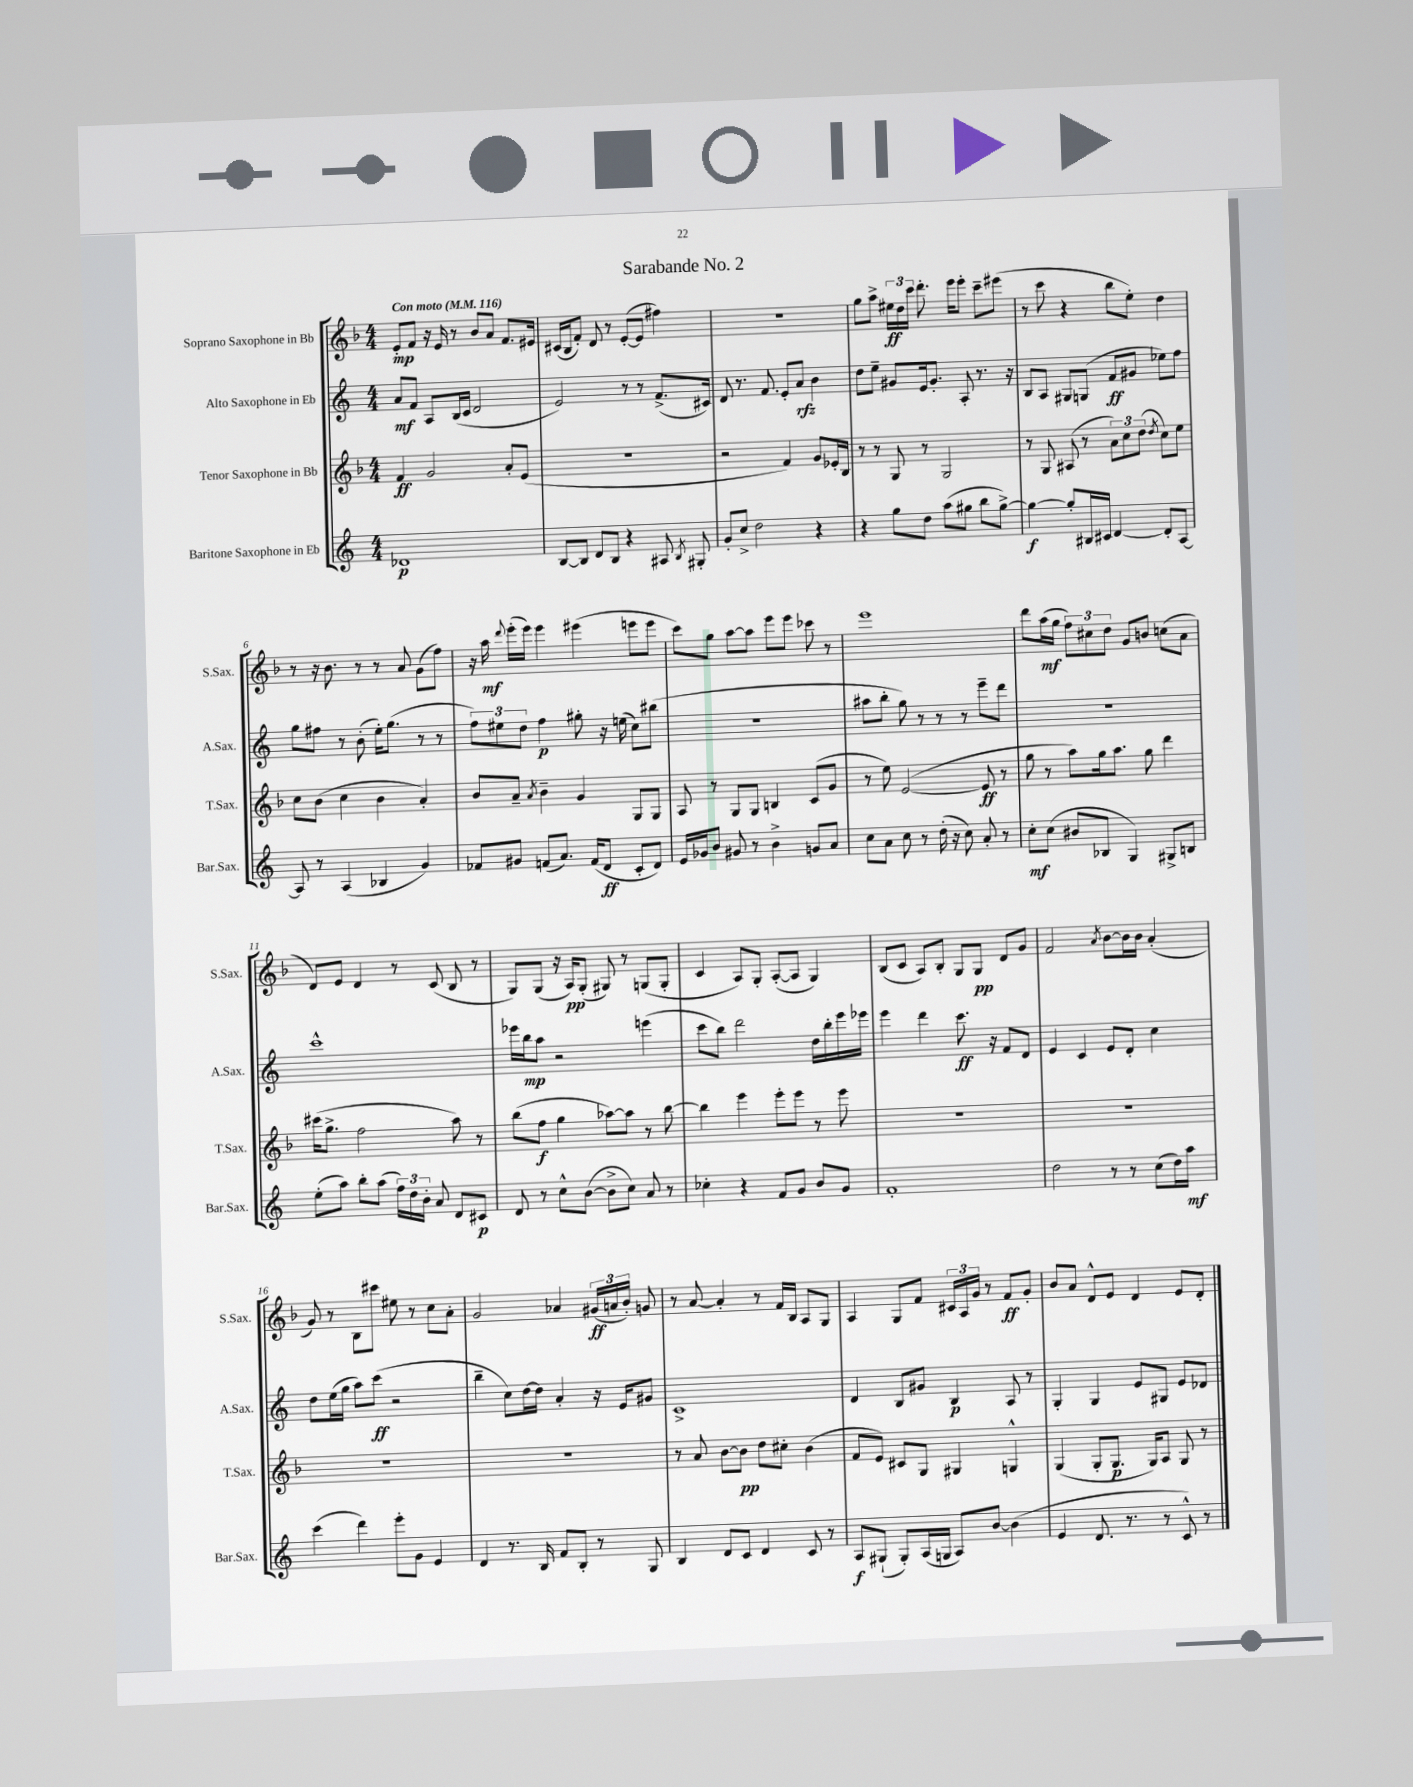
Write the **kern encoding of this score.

**kern	**dynam	**kern	**dynam	**kern	**dynam	**kern	**dynam
*part4	*part4	*part3	*part3	*part2	*part2	*part1	*part1
*staff4	*staff4	*staff3	*staff3	*staff2	*staff2	*staff1	*staff1
*I"Baritone Saxophone in Eb	*	*I"Tenor Saxophone in Bb	*	*I"Alto Saxophone in Eb	*	*I"Soprano Saxophone in Bb	*
*I'Bar.Sax.	*	*I'T.Sax.	*	*I'A.Sax.	*	*I'S.Sax.	*
*clefG2	*	*clefG2	*	*clefG2	*	*clefG2	*
*k[]	*	*k[b-]	*	*k[]	*	*k[b-]	*
*M4/4	*	*M4/4	*	*M4/4	*	*M4/4	*
*MM116	*	*MM116	*	*MM116	*	*MM116	*
=1	=1	=1	=1	=1	=1	=1	=1
!	!	!	!	!	!	!LO:TX:a:B:t=Con moto	!
1d-X	p	4f/	ff	8a/L	mf	8e'/L	mp
.	.	.	.	8f/J	.	8f/J	.
.	.	2g/	.	8A/L	.	16r	.
.	.	.	.	.	.	16e/	.
.	.	.	.	(16B/L	.	8r	.
.	.	.	.	16c/JJ	.	.	.
.	.	.	.	2d/	.	8b-/L	.
.	.	.	.	.	.	8a/J	.
.	.	8a'/L	.	.	.	8.f/L	.
.	.	(8e/J	.	.	.	.	.
.	.	.	.	.	.	16e#X/Jk	.
=2	=2	=2	=2	=2	=2	=2	=2
[8B/L	.	1r	.	2e/)	.	(16c#X/LL	.
.	.	.	.	.	.	16B-/J	.
8B/J]	.	.	.	.	.	8f'/J)	.
8d/L	.	.	.	.	.	8d/	.
8B/J	.	.	.	.	.	8r	.
4r	.	.	.	8r	.	([8e'/L	.
.	.	.	.	8r	.	8e/J]	.
8A#X/	.	.	.	(8.f^/L	.	4ff#X\)	.
8qB/	.	.	.	.	.	.	.
8G#X'/	.	.	.	.	.	.	.
.	.	.	.	16c#X/Jk)	.	.	.
=3	=3	=3	=3	=3	=3	=3	=3
8g'/L	.	2r	.	8d/	.	1r	.
8cc^/J	.	.	.	8.r	.	.	.
2dd\	.	.	.	.	.	.	.
.	.	.	.	8.f/	.	.	.
.	.	4f/)	.	8e'/L	.	.	.
.	.	.	.	8a/J	rfz	.	.
4r	.	8g/L	.	4b\	.	.	.
.	.	16e-X'/L	.	.	.	.	.
.	.	16B-/JJ	.	.	.	.	.
=4	=4	=4	=4	=4	=4	=4	=4
4r	.	8r	.	8dd\L	.	8gg\L	.
.	.	8r	.	8ee~\J	.	8aa^\J	.
8gg\L	.	8G/	.	8g#X/L	.	24ee#X\LL	ff
.	.	.	.	.	.	24dd\	.
.	.	.	.	.	.	24ccc\JJ	.
8dd\J	.	8r	.	16e/k	.	8.ddd'\	.
.	.	.	.	8.g#'/J	.	.	.
(8aa\L	.	2G/	.	.	.	.	.
.	.	.	.	.	.	16eee\KL	.
8gg#X\J	.	.	.	8A'/	.	8eee'\J	.
8bb\L	.	.	.	8.r	.	8ccc~\L	.
[8gg#^\J)	.	.	.	.	.	(8eee#X\J	.
.	.	.	.	16r	.	.	.
=5	=5	=5	=5	=5	=5	=5	=5
4gg#\_	f	8r	.	8B/L	.	8r	.
.	.	8G/	.	8A/J	.	8ccc\	.
8gg#'/L]	.	(8A#X/	.	8G#X/L	.	4r	.
16B#X/L	.	8r	.	(8Gn/J	.	.	.
16c#X/JJ	.	.	.	.	.	.	.
[4d/	.	12a\L)	.	8f/L	ff	8bb-\L	.
.	.	12cc\	.	.	.	.	.
.	.	.	.	8g#X/J	.	8ee'\J)	.
.	.	(12dd\J	.	.	.	.	.
.	.	8qdd/	.	.	.	.	.
8d'/L]	.	8cc\L)	.	8ee-X\L)	.	4dd\	.
[8A/J	.	8ee\J	.	8ff\J	.	.	.
!!LO:LB:g=z
=6	=6	=6	=6	=6	=6	=6	=6
8A/]	.	8cc\L	.	8gg\L	.	8r	.
8r	.	(8b-\J	.	8ff#X\J	.	16r	.
.	.	.	.	.	.	8.b-\	.
(4A/	.	4cc\	.	8r	.	.	.
.	.	.	.	(8b'\	.	8r	.
4B-X/	.	4b-\	.	16ee'\KL)	.	8r	.
.	.	.	.	(8.gg\J	.	.	.
.	.	.	.	.	.	8a/	.
4g/)	.	4a'/)	.	8r	.	(8g\L	.
.	.	.	.	8r	.	8ff\J)	.
=7	=7	=7	=7	=7	=7	=7	=7
8f-X/L	.	8b-/L	.	12ff\L)	.	16r	.
.	.	.	.	.	.	16aa\	mf
.	.	.	.	12ee#X\	.	.	.
.	.	.	.	.	.	8qqddd/	.
8g#X/J	.	8a~/J	.	.	.	(16eee'\LL	.
.	.	.	.	12dd\J	.	.	.
.	.	.	.	.	.	16eee\JJ)	.
.	.	8qa/	.	.	.	.	.
(8fn/L	.	4b-~\	.	4ff\	p	4eee\	.
8.a/J)	.	.	.	.	.	.	.
.	.	4g/	.	8gg#X'\	.	(4eee#X\	.
(16f/KL	.	.	.	.	.	.	.
8d/J	ff	.	.	16r	.	.	.
.	.	.	.	(16een\	.	.	.
8c'/L	.	8G/L	.	8cc\L)	.	8eeen\L	.
8d/J)	.	8G/J	.	(8bb#X\J	.	8eee\J	.
=8	=8	=8	=8	=8	=8	=8	=8
16e/LL	.	8A/	.	1r	.	8ccc\L)	.
16g-X/J	.	.	.	.	.	.	.
8b/J	.	8r	.	.	.	8gg\J	.
8g#X/	.	8G/L	.	.	.	[8aa\L	.
8r	.	8G/J	.	.	.	8aa\J]	.
4b^\	.	4Bn/	.	.	.	8eee\L	.
.	.	.	.	.	.	8eee\J	.
8gn/L	.	(8c/L	.	.	.	8ccc-X\	.
8a/J	.	8g/J	.	.	.	8r	.
=9	=9	=9	=9	=9	=9	=9	=9
8cc\L	.	8r	.	8aa#X\L	.	1eee	.
8a\J	.	8ee\)	.	8bb'\J	.	.	.
8cc\	.	([2e/	.	8gg\)	.	.	.
8r	.	.	.	8r	.	.	.
(16dd'\	.	.	.	8r	.	.	.
16r	.	.	.	.	.	.	.
8cc\)	.	.	.	8r	.	.	.
8a'/	.	8e/]	ff	8eee~\L	.	.	.
8r	.	8r	.	8ddd\J	.	.	.
=10	=10	=10	=10	=10	=10	=10	=10
8cc'\L	mf	8gg\	.	1r	.	8ddd\L	.
(8cc\J	.	8r	.	.	.	(16aa\L	mf
.	.	.	.	.	.	16gg\JJ	.
8b#X/L	.	8aa\L)	.	.	.	12ff\L)	.
.	.	.	.	.	.	12cc#X\	.
8B-X/J	.	16gg\k	.	.	.	.	.
.	.	.	.	.	.	12dd\J	.
.	.	8.aa\J	.	.	.	.	.
4G/)	.	.	.	.	.	8g/L	.
.	.	8gg\	.	.	.	8bn/J	.
8G#X^/L	.	4ddd\	.	.	.	(8ccn\L	.
8Bn/J	.	.	.	.	.	8a\J	.
!!LO:LB:g=z
=11	=11	=11	=11	=11	=11	=11	=11
(8ee'\L	.	(16ccc#X\KL	.	1ccc^^	.	8d/L)	.
.	.	8.gg^\J	.	.	.	.	.
8aa\J)	.	.	.	.	.	8e/J	.
8bb'\L	.	2ff\	.	.	.	4d/	.
(8aa\J	.	.	.	.	.	.	.
24ff\LL)	.	.	.	.	.	8r	.
24dd\	.	.	.	.	.	.	.
24b'\JJ	.	.	.	.	.	.	.
8a/	.	.	.	.	.	(8c/	.
8d/L	.	8aa\)	.	.	.	8B-/	.
8c#X/J	p	8r	.	.	.	8r	.
=12	=12	=12	=12	=12	=12	=12	=12
8d/	.	(8bb-\L	.	16eee-X\LL	.	8G/L)	.
.	.	.	.	16bb\J	mp	.	.
8r	.	8ff\J	f	8aa\J	.	(8G/J	.
8cc^^\L	.	4gg\	.	2r	.	16r	.
.	.	.	.	.	.	16A/KL)	pp
([8b\J	.	.	.	.	.	(8G'/J	.
8b^\L]	.	[8aa-X\L)	.	.	.	8G#X/)	.
8cc\J)	.	8aa-\J]	.	.	.	8r	.
8a/	.	8r	.	(4eeen\	.	(8Gn/L	.
8r	.	[8bb-\	.	.	.	8G'/J	.
=13	=13	=13	=13	=13	=13	=13	=13
4cc-X'\	.	4bb-\]	.	8ccc\L	.	4c/	.
.	.	.	.	8bb\J)	.	.	.
4r	.	4eee\	.	2ddd\	.	8A/L)	.
.	.	.	.	.	.	8G'/J	.
8f/L	.	8eee'\L	.	.	.	([8A'/L	.
8g/J	.	8eee\J	.	.	.	8A/J]	.
8b/L	.	8r	.	16dd\LL	.	4G/)	.
.	.	.	.	16bb'\	.	.	.
8g/J	.	8eee\	.	16eee\	.	.	.
.	.	.	.	16eee-X\JJ	.	.	.
=14	=14	=14	=14	=14	=14	=14	=14
1f'	.	1r	.	4eee\	.	(8B-/L	.
.	.	.	.	.	.	8c/J	.
.	.	.	.	4ddd\	.	8A/L)	.
.	.	.	.	.	.	8B-'/J	.
.	.	.	.	8.ccc\	ff	8G/L	.
.	.	.	.	.	.	8G/J	pp
.	.	.	.	16r	.	.	.
.	.	.	.	8f/L	.	8d/L	.
.	.	.	.	8d/J	.	8g/J	.
=15	=15	=15	=15	=15	=15	=15	=15
2dd\	.	1r	.	4e/	.	2f/	.
.	.	.	.	4c/	.	.	.
.	.	.	.	.	.	8qa/	.
8r	.	.	.	8e/L	.	[8b-\L	.
8r	.	.	.	8d'/J	.	16b-\L]	.
.	.	.	.	.	.	16b-\JJ	.
(8cc\L	.	.	.	4cc\	.	(4a'/	.
16dd\L)	.	.	.	.	.	.	.
16aa\JJ	mf	.	.	.	.	.	.
!!LO:LB:g=z
=16	=16	=16	=16	=16	=16	=16	=16
(4ccc\	.	1r	.	8dd\L	.	8g/)	.
.	.	.	.	(16ee\L	.	8r	.
.	.	.	.	16gg\JJ	.	.	.
4ddd\)	.	.	.	8aa\L)	.	8B-\L	.
.	.	.	.	(8ccc\J	ff	8ccc#X\J	.
8eee'\L	.	.	.	2r	.	8ee#X\	.
8g\J	.	.	.	.	.	8r	.
4e/	.	.	.	.	.	8cc\L	.
.	.	.	.	.	.	8a'\J	.
=17	=17	=17	=17	=17	=17	=17	=17
4d/	.	1r	.	4bb~\	.	2g/	.
8.r	.	.	.	8cc\L)	.	.	.
.	.	.	.	[16dd\L	.	.	.
16B/	.	.	.	16dd\JJ]	.	.	.
8f/L	.	.	.	4a'/	.	4a-X/	.
8B'/J	.	.	.	.	.	.	.
8r	.	.	.	16r	.	(24g#X/LL	ff
.	.	.	.	.	.	24an/	.
.	.	.	.	16e/KL	.	.	.
.	.	.	.	.	.	24b-'/JJ)	.
8G/	.	.	.	8g#X/J	.	8gn/	.
=18	=18	=18	=18	=18	=18	=18	=18
4B/	.	8r	.	1c^	.	8r	.
.	.	8a/	.	.	.	[8a/	.
8d/L	.	[8b-\L	.	.	.	4a'/]	.
8c/J	.	8b-\J]	pp	.	.	.	.
4d/	.	8dd\L	.	.	.	8r	.
.	.	8cc#X'\J	.	.	.	16f/LL	.
.	.	.	.	.	.	16B-/JJ	.
8c/	.	(4b-\	.	.	.	8A/L	.
8r	.	.	.	.	.	8G/J	.
=19	=19	=19	=19	=19	=19	=19	=19
8A/L	f	8f/L	.	4d/	.	4A/	.
(8G#X`/J	.	8e/J)	.	.	.	.	.
8G#'/L)	.	8c#X/L	.	8B/L	.	8G/L	.
(16A/L	.	8G/J	.	8g#X/J	.	8f/J	.
16Gn/JJ	.	.	.	.	.	.	.
8A/L)	.	4G#X/	.	4B/	p	24c#X/LL	.
.	.	.	.	.	.	24A/	.
.	.	.	.	.	.	24g/JJ	.
[8b/J	.	.	.	.	.	8r	.
(4b\]	.	4Gn^^/	.	8A/	.	8f/L	ff
.	.	.	.	8r	.	8g'/J	.
=20	=20	=20	=20	=20	=20	=20	=20
4e/	.	(4G/	.	4G'/	.	8b-/L	.
.	.	.	.	.	.	8a/J	.
8.d/	.	8G'/L	.	4G/	.	8d^^/L	.
.	.	8.G/J	p	.	.	8e/J	.
8.r	.	.	.	.	.	.	.
.	.	.	.	8e/L	.	4d/	.
.	.	16G/KL)	.	.	.	.	.
8r	.	8A/J	.	8G#X/J	.	.	.
8c^^/)	.	8G/	.	8e/L	.	8e/L	.
8r	.	8r	.	8d-X/J	.	8d'/J	.
==	==	==	==	==	==	==	==
*-	*-	*-	*-	*-	*-	*-	*-
